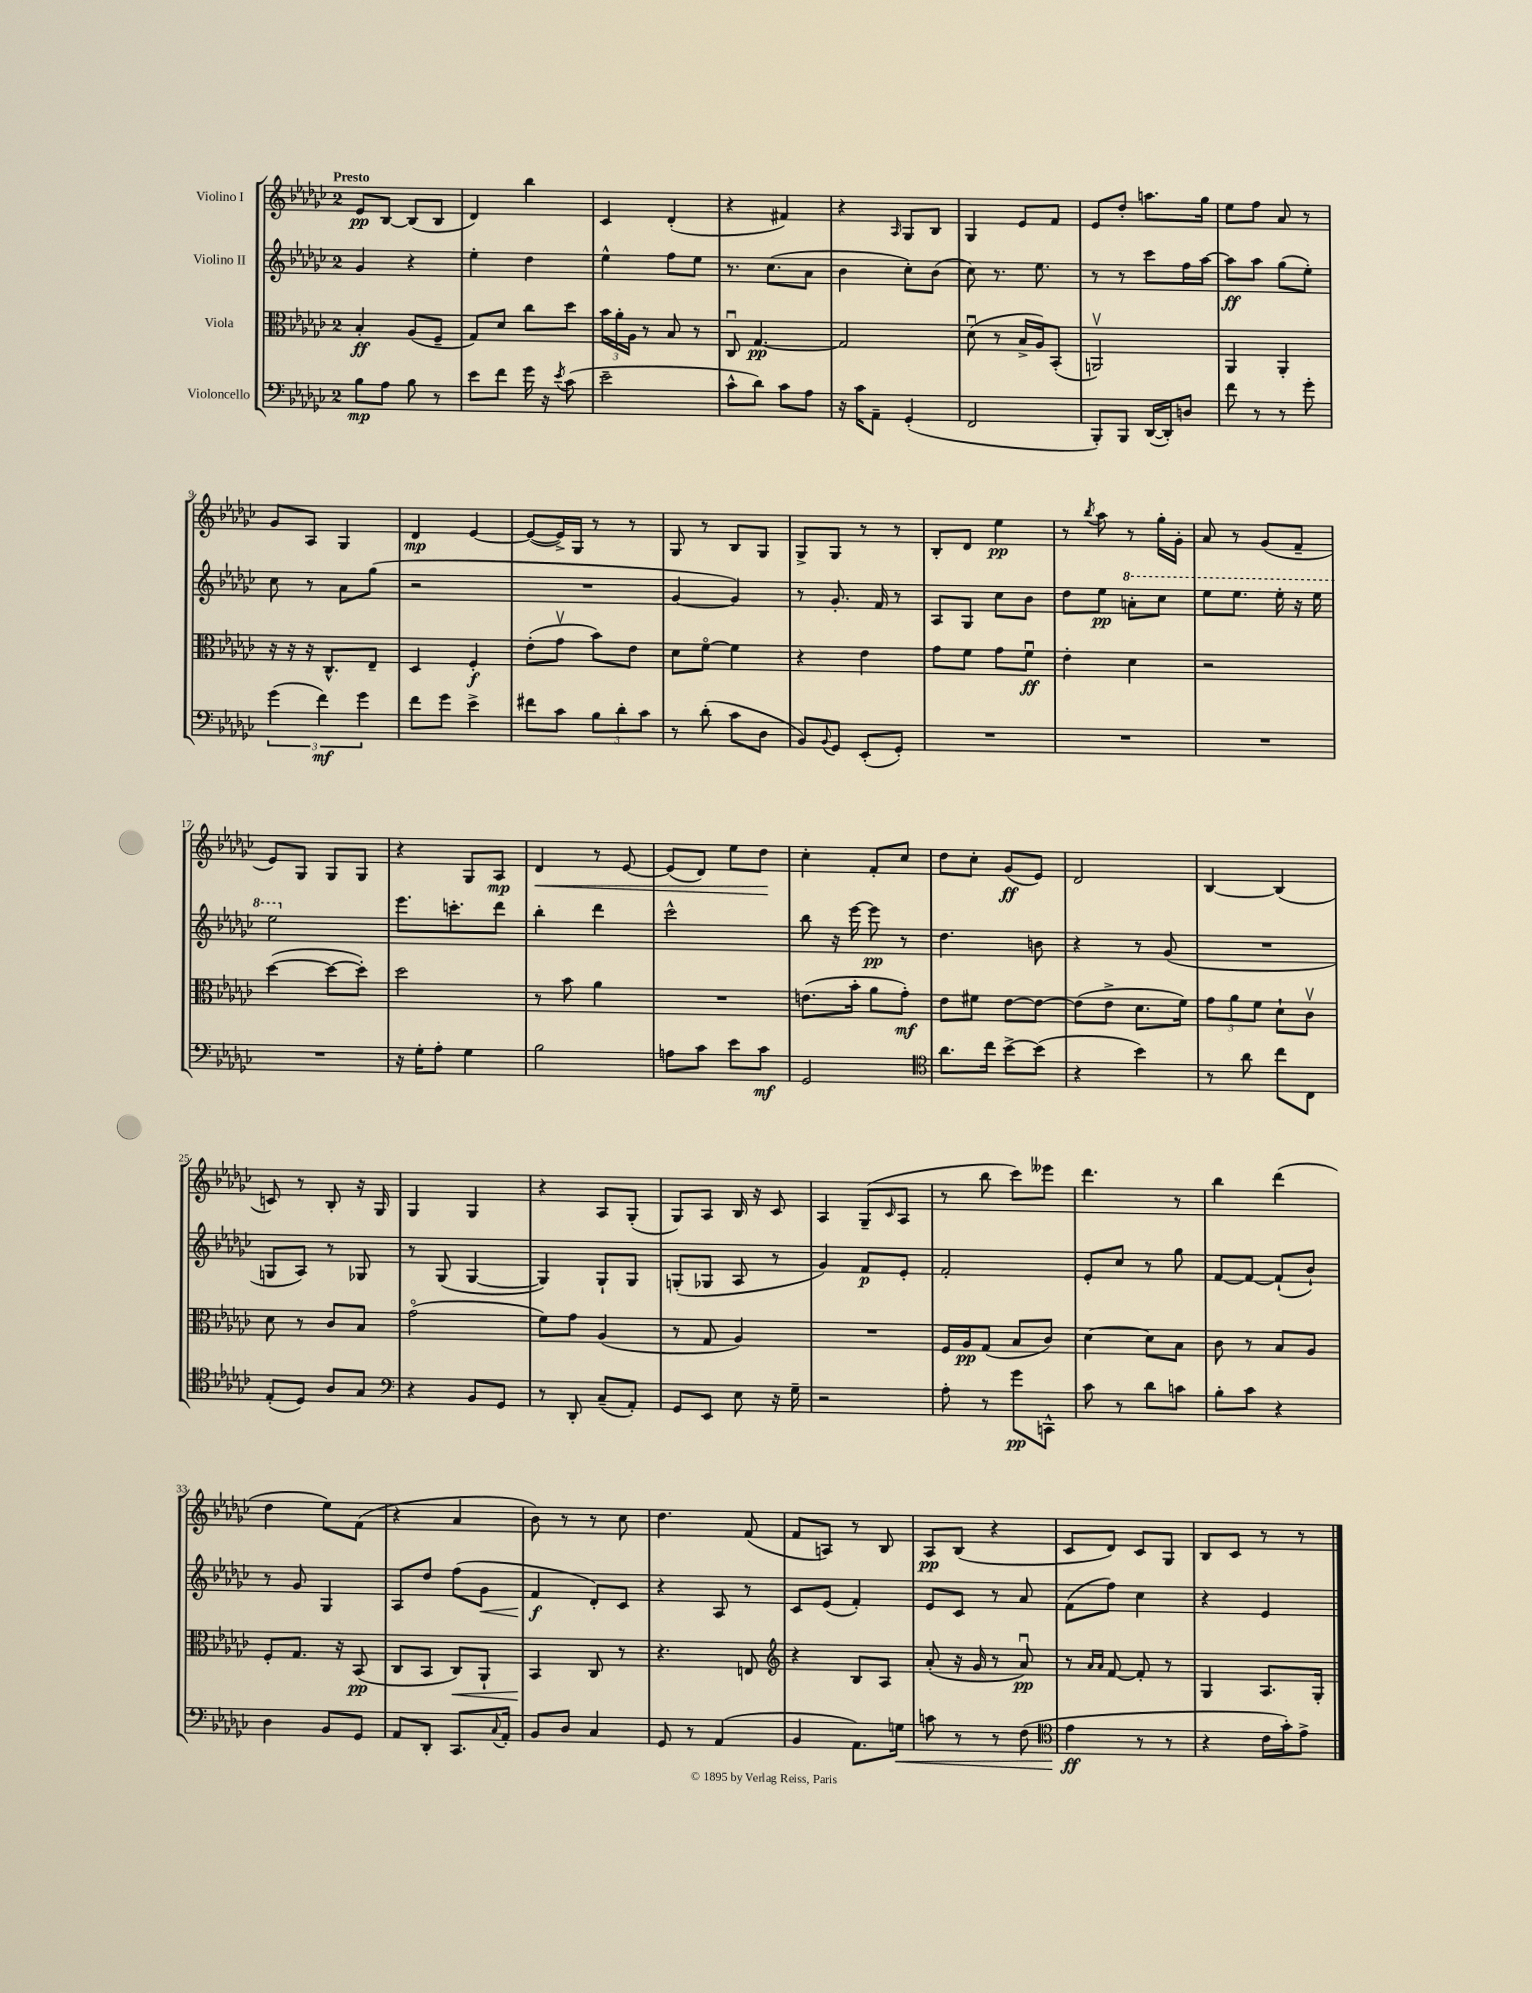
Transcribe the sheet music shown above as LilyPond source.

<<
\new StaffGroup <<
\new Staff = "s0" \with { instrumentName = "Violino I" } {
    \clef treble \key ges \major \once \override Staff.TimeSignature.style = #'single-digit \time 2/4 \tempo "Presto"
    ees'8\pp bes8~ bes8( bes8 |
    des'4) bes''4 |
    ces'4 des'4-.( |
    r4 fis'4) |
    r4 \grace { aes16 } ges8 bes8 |
    ges4 ees'8 f'8 |
    ees'8 des''8-. a''8. ges''16 |
    ees''8 f''8 aes'8 r8 |
    ges'8 aes8 ges4 |
    des'4\mp ees'4~ |
    ees'8~( ees'16->) ges16 r8 r8 |
    ges8 r8 bes8 ges8 |
    ges8-> ges8 r8 r8 |
    bes8-. des'8 ees''4\pp |
    r8 \acciaccatura { bes''8 } aes''8 r8 ges''16-. ges'16-. |
    aes'8 r8 ges'8( f'8-- |
    ees'8) ges8 ges8 ges8 |
    r4 ges8 aes8\mp |
    des'4\< r8 ees'8~ |
    ees'8( des'8) ees''8 des''8\! |
    ces''4-. f'8-. ces''8 |
    des''8 ces''8-. ges'8\ff( ees'8) |
    des'2 |
    bes4~ bes4( |
    c'8) r8 bes8-. r16 ges16 |
    ges4 ges4 |
    r4 aes8 ges8-.( |
    ges8) aes8 bes16 r16 ces'8 |
    aes4 ges8--( \grace { ces'16 } aes8 |
    r8 bes''8 ces'''8) eeses'''8 |
    des'''4. r8 |
    bes''4 des'''4( |
    des''4 ees''8) f'8( |
    r4 aes'4 |
    bes'8) r8 r8 ces''8 |
    des''4. f'8( |
    f'8 a8) r8 bes8 |
    aes8\pp bes8( r4 |
    ces'8 des'8) ces'8 ges8 |
    bes8 ces'8 r8 r8 \bar "|." |
}
\new Staff = "s1" \with { instrumentName = "Violino II" } {
    \clef treble \key ges \major \once \override Staff.TimeSignature.style = #'single-digit \time 2/4
    ges'4 r4 |
    ees''4-. des''4 |
    ees''4-^ f''8 ees''8 |
    r8. ces''8.( aes'8 |
    bes'4 ces''8-.) bes'8( |
    ces''8) r8. ees''8. |
    r8 r8 ces'''8 f''16 aes''16~ |
    aes''8\ff aes''8 ges''8( ees''8-.) |
    ces''8 r8 aes'8 ges''8( |
    r2 |
    R2 |
    ges'4~ ges'4) |
    r8 ges'8.-. f'16 r8 |
    aes8 ges8 ces''8 bes'8 |
    des''8 ees''8\pp \ottava #1 a''8-. ces'''8 |
    ees'''8 ees'''8. ees'''16-. r16 ees'''16 |
    ees'''2 \ottava #0 |
    ees'''8. c'''8.-. des'''8 |
    bes''4-. des'''4 |
    ces'''2-^ |
    bes''8 r16 ees'''16~ ees'''8\pp r8 |
    des''4. b'8 |
    r4 r8 ges'8( |
    R2 |
    g8 aes8) r8 ges8 |
    r8 ges8( ges4~ |
    ges4) ges8-! ges8 |
    g8-.( ges8 aes8 r8 |
    ges'4) f'8\p ees'8-. |
    f'2-. |
    ees'8-. ces''8 r8 ges''8 |
    f'8~ f'8~ f'8-!( bes'8-!) |
    r8 ges'8 ges4 |
    aes8 des''8 f''8( ges'8\< |
    f'4\f\! des'8-.) ces'8 |
    r4 aes8 r8 |
    ces'8 ees'8( f'4-.) |
    ees'8 ces'8 r8 aes'8 |
    f'8( f''8) ces''4 |
    r4 ees'4 \bar "|." |
}
\new Staff = "s2" \with { instrumentName = "Viola" } {
    \clef alto \key ges \major \once \override Staff.TimeSignature.style = #'single-digit \time 2/4
    bes4-.\ff aes8( f8-- |
    ges8) des'8 ces''8 des''8 |
    \tuplet 3/2 { bes'16 aes'16-. aes16 } r8 bes8 r8 |
    ces8\downbow ges4.~\pp |
    ges2 |
    des'8\downbow( r8 bes16-> aes16) bes,8-.( |
    a,2\upbow) |
    aes,4 aes,4-. |
    r16 r16 r16 ces8.-^ ees8-- |
    des4 f4-.\f |
    ees'8-.( ges'8\upbow bes'8) ees'8 |
    des'8 f'8~\flageolet f'4 |
    r4 ees'4 |
    ges'8 f'8 ges'8 f'8\downbow\ff |
    ees'4-. des'4 |
    r2 |
    des''4~( des''8~ des''8-.) |
    des''2 |
    r8 bes'8 aes'4 |
    R2 |
    e'8.( bes'16-. aes'8 ges'8-.\mf) |
    ees'8 fis'8 ees'8~ ees'8~ |
    ees'8( ees'8-> des'8. f'16) |
    \tuplet 3/2 { ges'8 aes'8 f'8 } des'8-! ces'8\upbow |
    des'8 r8 ces'8 bes8 |
    ges'2\flageolet( |
    f'8) ges'8 aes4( |
    r8 ges8 aes4) |
    R2 |
    f16 aes16\pp ges8( bes8 ces'8) |
    des'4~ des'8 bes8 |
    ces'8 r8 bes8 aes8 |
    f8-. ges8. r16 bes,8\pp( |
    ces8 bes,8 ces8\<) aes,8-! |
    bes,4\! ces8 r8 |
    r4. e8 |
    \clef treble r4 bes8 aes8 |
    aes'8-.( r16 ges'16 r8 aes'8\downbow\pp) |
    r8 \grace { aes'16 aes'16 } f'8~ f'8-. r8 |
    ges4 aes8. ges16-. \bar "|." |
}
\new Staff = "s3" \with { instrumentName = "Violoncello" } {
    \clef bass \key ges \major \once \override Staff.TimeSignature.style = #'single-digit \time 2/4
    bes8\mp aes8 bes8 r8 |
    ees'8 f'8 ges'16 r16 \acciaccatura { ees'8 } ces'8( |
    ees'2-- |
    ces'8-^ des'8) ces'8 aes8 |
    r16 ces'16 aes,8-- ges,4-.( |
    f,2 |
    bes,,8-.) bes,,8 des,16~( des,16-.) d8 |
    f'8 r8 r8 ges'8-. |
    \tuplet 3/2 { ges'4( f'4\mf) ges'4 } |
    f'8 ges'8 ees'4-> |
    fis'8 ces'8 \tuplet 3/2 { bes8 des'8-. ces'8 } |
    r8 des'8-.( ces'8 des8 |
    bes,8) \appoggiatura { bes,8 } ges,8 ees,8-.( ges,8-.) |
    R2 |
    R2 |
    R2 |
    R2 |
    r16 ges16-. aes8-. ges4 |
    bes2 |
    a8 ces'8 ees'8 ces'8\mf |
    ges,2 |
    \clef tenor aes'8. ces''16 bes'8~-> bes'8( |
    r4 bes'4) |
    r8 aes'8 ces''8 ces8 |
    ees8-.( des8) aes8 ges8 |
    \clef bass r4 bes,8 ges,8 |
    r8 des,8-. ces8--( aes,8-.) |
    ges,8 ees,8 ees8 r16 ges16-- |
    r2 |
    aes8-. r8 ges'8\pp c,8-^ |
    ces'8 r8 des'8 c'8 |
    bes8-. ces'8 r4 |
    des4 bes,8 ges,8 |
    aes,8 des,8-. ces,8. \appoggiatura { ces8 } aes,16-. |
    bes,8 des8 ces4 |
    ges,8 r8 aes,4( |
    bes,4 aes,8.) g16\< |
    c'8 r8 r8 f8( |
    \clef tenor ees'4\ff\! r8 r8 |
    r4 ces'16 ges'16-.) ees'8-> \bar "|." |
}
>>
>>
